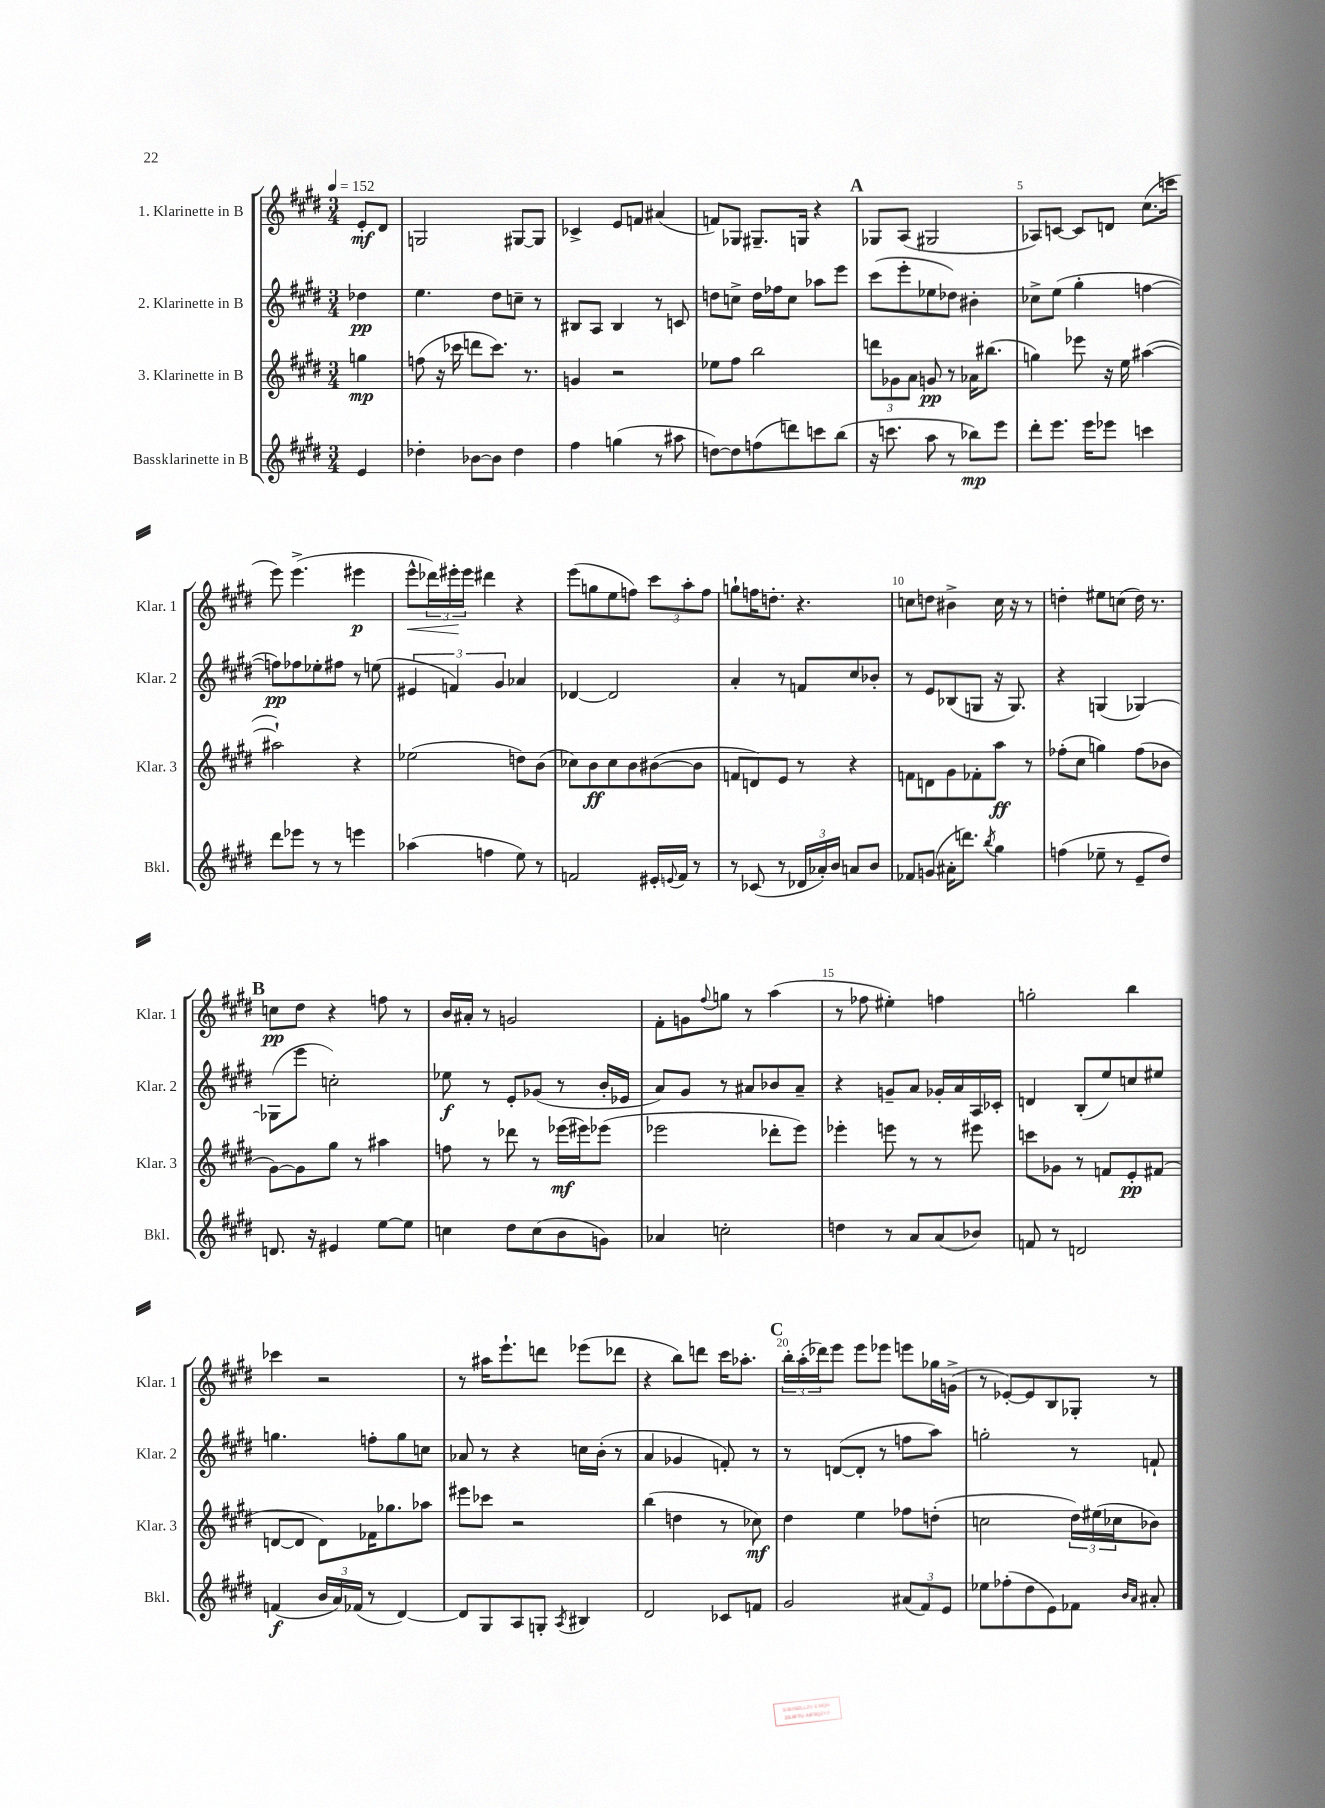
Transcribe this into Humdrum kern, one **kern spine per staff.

**kern	**kern	**kern	**kern
*staff4	*staff3	*staff2	*staff1
*clefG2	*clefG2	*clefG2	*clefG2
*k[f#c#g#d#]	*k[f#c#g#d#]	*k[f#c#g#d#]	*k[f#c#g#d#]
*M3/4	*M3/4	*M3/4	*M3/4
*MM152	*MM152	*MM152	*MM152
4e	4gg	4dd-	8e'
.	.	.	8d#
=	=	=	=
4dd-'	(8ff	4.ee	2G
.	16r	.	.
.	16ccc-	.	.
[8b-	8ddd	.	.
8b-]	8.ccc-)	8dd#	.
4dd-	.	8cc~	[8G#
.	8.r	.	.
.	.	8r	8G#]
=	=	=	=
4ff#	4g	8B#	4c-^
.	.	8A	.
(4gg	2r	4B#	8e
.	.	.	8f
8r	.	8r	(4a#
8aa#	.	8c	.
=	=	=	=
[8dd)	8ee-	8dd	8f)
8dd]	8ff#	8cc^	8G-
(8ff	2bb	16dd	8.G#~
.	.	16ff-	.
8ddd)	.	8cc	.
.	.	.	16G
8ccc	.	8aa-	4r
(8bb	.	8eee	.
=	=	=	=
16r	12ddd	(8ccc#	8G-
8.ccc	.	.	.
.	12g-	.	.
.	.	8eee'	(8A
.	12a	.	.
8aa	8g	8ee-	2G#
8r	8r	8dd-)	.
8bb-)	16a-	4b#'	.
.	(8.bb#	.	.
8eee	.	.	.
=	=	=	=
8ddd#'	4gg)	8cc-^	8A-)
8.eee	.	(8ee	[8c
.	8eee-	4gg#'	8c]
16eee	.	.	.
8eee-	16r	.	8d
.	16ee	.	.
4ccc	([4aa#	[4ff	(8.cc#
.	.	.	16ccc
=	=	=	=
8ddd#	2aa#`])	8ff])	8eee)
8eee-	.	8ff-	(4.eee^
8r	.	8ee-'	.
8r	.	8ff#	.
4eee	4r	8r	4eee#
.	.	(8ee	.
=	=	=	=
(4aa-	(2ee-	6e#	8eee^^
.	.	.	24ddd-)
.	.	6f)	24eee#'
.	.	.	24eee#
4ff	.	.	4ddd#
.	.	6g#	.
8ee)	8dd)	4a-	4r
8r	(8b	.	.
=	=	=	=
2f	8cc-)	[4d-	(8eee
.	8b	.	8gg
.	8cc-	2d-]	8ee
.	8b	.	8ff)
16e#'	([8b#	.	12ccc#
8qqe	.	.	.
16f	.	.	.
.	.	.	12aa'
8r	8b#]	.	.
.	.	.	12ff
=	=	=	=
8r	8f	4a'	8gg`
(8c-	8d)	.	16ff
.	.	.	8.dd'
8r	8e	8r	.
24d-	8r	8f	4.r
24a-')	.	.	.
24b	.	.	.
8a	4r	8cc#	.
8b	.	8b-'	.
=	=	=	=
8f-	8f	8r	8cc
(8g	8d	8e	8dd
16a#'	8g#	(8B-	4b#^
8.ddd)	.	.	.
.	8f-'	8G	.
8qbb	.	.	.
4gg#	8aa	16r	16cc
.	.	8.G)	16r
.	8r	.	8r
=	=	=	=
(4ff	(8ff-'	4r	4dd'
.	8cc#	.	.
8ee-~	4gg)	(4G	8ee#
8r	.	.	(8cc
8e~	(8ff-	[4G-)	16dd)
.	.	.	8.r
8dd#)	8b-	.	.
=	=	=	=
8.d	[8g#)	(8G-]	8cc
.	8g#]	8eee	8dd#
16r	.	.	.
4e#	8gg#	2cc')	4r
.	8r	.	.
[8ee	4aa#	.	8ff
8ee]	.	.	8r
=	=	=	=
4cc	8ff	8ee-	16b
.	.	.	16a#'
.	8r	8r	8r
8dd#	8ddd-	8e'	2g
(8cc	8r	(8g-	.
8b	(16eee-	8r	.
.	16eee#)	.	.
8g)	(8eee-	16b'	.
.	.	16e-	.
=	=	=	=
4a-	2eee-	8a)	8f#'
.	.	8g#	8g
.	.	.	8qqff#
2cc'	.	8r	8gg
.	.	8a#	8r
.	8ddd-'	8b-	(4aa
.	8eee-)	8a#~	.
=	=	=	=
4dd	4eee-'	4r	8r
.	.	.	8ff-
8r	8eee	8g~	4ee#')
8a	8r	8a	.
(8a	8r	16g-'	4ff
.	.	16a	.
8b-)	8eee#	16A	.
.	.	16c-'	.
=	=	=	=
8f	8ccc	4d	2gg'
8r	8g-	.	.
2d	8r	(8B'	.
.	8f	8ee)	.
.	8e'	8cc	4bb
.	(8f#	8ee#	.
=	=	=	=
(4f	[8d	4.gg	4ccc-
.	8d]	.	.
24b	8d)	.	2r
24a)	.	.	.
(24f-	.	.	.
8r	16f-	8ff'	.
.	8.gg-	.	.
[4d#)	.	8gg	.
.	8aa-	8cc	.
=	=	=	=
8d#]	8eee#	8a-	8r
8G#	8ccc-	8r	16aa#
.	.	.	8.eee`
8A	2r	4r	.
8G'	.	.	8ddd
8qA	.	.	.
4B#	.	16cc	(8eee-
.	.	(16b'	.
.	.	8r	8ddd-
=	=	=	=
2d#	(4bb	4a	4r
.	4dd	4g-	8bb)
.	.	.	8ddd
8c-	8r	8f')	16ccc#
.	.	.	8.aa-'
8f	8cc-)	8r	.
=	=	=	=
2g#	4dd#	8r	24bb'
.	.	.	(24aa'
.	.	.	24ddd-)
.	.	([8d	8eee
.	4ee	8d']	8eee
.	.	8r	8eee-
(12a#	8ff-	8ff	8eee
12f#)	.	.	.
.	(8dd'	8aa)	16gg-
12e	.	.	.
.	.	.	(16g^
=	=	=	=
8ee-	2cc	2gg'	8r
(8ff-'	.	.	[8e-')
8dd#	.	.	8e-]
8e)	.	.	8B
8f-	24dd#)	8r	8G-'
.	(24ee#	.	.
.	24cc-	.	.
16qqb	.	.	.
16qqa	.	.	.
8a#'	8b-)	8f`	8r
==	==	==	==
*-	*-	*-	*-
